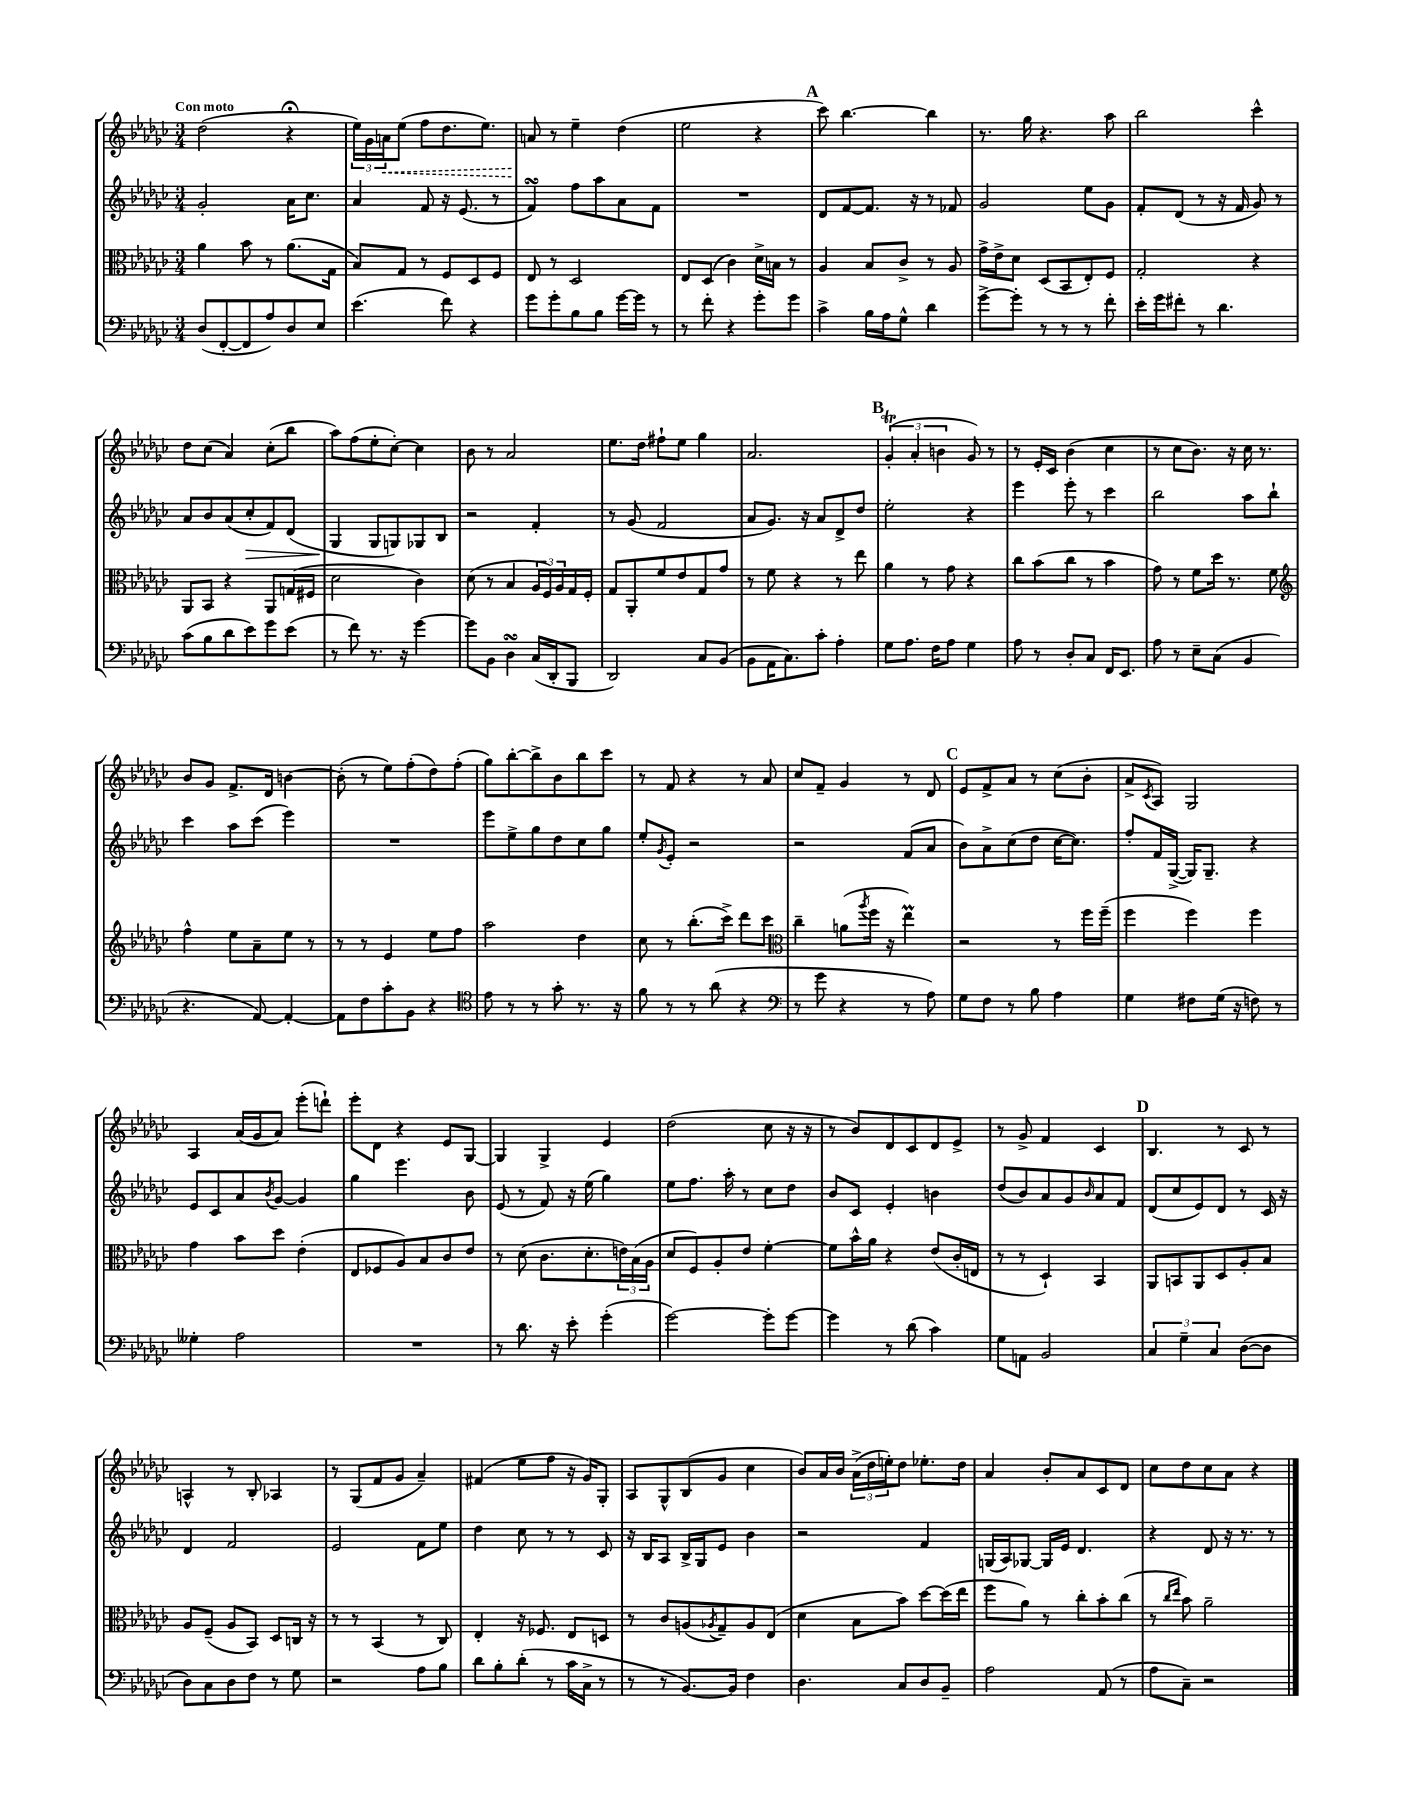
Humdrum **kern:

**kern	**kern	**kern	**dynam	**kern	**dynam
*part4	*part3	*part2	*part2	*part1	*part1
*staff4	*staff3	*staff2	*staff2	*staff1	*staff1
*clefF4	*clefC3	*clefG2	*	*clefG2	*
*k[b-e-a-d-g-c-]	*k[b-e-a-d-g-c-]	*k[b-e-a-d-g-c-]	*	*k[b-e-a-d-g-c-]	*
*M3/4	*M3/4	*M3/4	*	*M3/4	*
=1	=1	=1	=1	=1	=1
!	!	!	!	!LO:TX:a:B:t=Con moto	!
(8D-/L	4a-\	2g-'/	.	(2dd-\	.
[8FF'/	.	.	.	.	.
8FF/]	8b-\	.	.	.	.
8A-/)	8r	.	.	.	.
8D-/	(8.a-\L	16a-\KL	.	4r;<	.
.	.	8.cc-\J	.	.	.
8E-/J	.	.	.	.	.
.	16G-\Jk	.	.	.	.
=2	=2	=2	=2	=2	=2
(4.e-\	8B-/L)	4a-/	.	24ee-\LL)	.
.	.	.	.	24g-\	.
!	!	!	!	!	!LO:HP:b
.	.	.	.	24an\J	<
.	8G-/J	.	.	(8ee-\J	.
.	8r	8f/	.	8ff\L	.
8f\)	8F/L	16r	.	8.dd-\	.
.	.	(8.e-/	.	.	.
4r	8D-/	.	.	.	.
.	.	.	.	8.ee-\J)	.
.	8F/J	8r	.	.	.
=3	=3	=3	=3	=3	=3
8g-\L	8E-/	4fsSsS/)	.	8an/	.
8g-'\	8r	.	.	8r	[
8B-\	2D-/	8ff\L	.	4ee-~\	.
8B-\J	.	8aa-\	.	.	.
[16g-\LL	.	8a-\	.	(4dd-\	.
16g-\JJ]	.	.	.	.	.
8r	.	8f\J	.	.	.
=4	=4	=4	=4	=4	=4
8r	8E-/L	2.r	.	2ee-\	.
8f'\	(8D-/J	.	.	.	.
4r	4c-\)	.	.	.	.
8g-'\L	16d-^\LL	.	.	4r	.
.	16Bn\JJ	.	.	.	.
8g-\J	8r	.	.	.	.
!!LO:REH:place=s1:t=A
=5	=5	=5	=5	=5	=5
4c-^\	4A-/	8d-/L	.	8ccc-\)	.
.	.	[8f/	.	[4.bb-\	.
16B-\LL	8B-/L	8.f/J]	.	.	.
16A-\J	.	.	.	.	.
8G-^^\J	8c-^/J	.	.	.	.
.	.	16r	.	.	.
4d-\	8r	8r	.	4bb-\]	.
.	8A-/	8f-X/	.	.	.
=6	=6	=6	=6	=6	=6
[8g-^\L	16g-^\LL	2g-/	.	8.r	.
.	16e-^\J	.	.	.	.
8g-'\J]	8d-\J	.	.	.	.
.	.	.	.	16gg-\	.
8r	(8D-/L	.	.	4.r	.
8r	8BB-/	.	.	.	.
8r	8E-'/)	8ee-\L	.	.	.
8f'\	8F/J	8g-\J	.	8aa-\	.
=7	=7	=7	=7	=7	=7
16e-'\LL	2G-'/	8f'/L	.	2bb-\	.
16g-\J	.	.	.	.	.
8f#X'\J	.	(8d-/J	.	.	.
8r	.	8r	.	.	.
4.d-\	.	16r	.	.	.
.	.	16f/	.	.	.
.	4r	8g-/)	.	4ccc-^^\	.
.	.	8r	.	.	.
!!LO:LB:g=z
=8	=8	=8	=8	=8	=8
(8c-\L	8AA-/L	8a-/L	.	8dd-\L	.
8B-\	8BB-/J	8b-/	.	(8cc-\J	.
8d-\	4r	(8a-/	.	4a-/)	.
!	!	!	!LO:HP:b	!	!
8e-\)	.	8cc-'/	>	.	.
8g-\	8AA-/L	8f/)	.	(8cc-'\L	.
(8e-\J	(16Gn/L	(8d-/J	.	8bb-\J	.
.	16F#X/JJ	.	.	.	.
=9	=9	=9	=9	=9	=9
8r	2d-\	4G-/	.	8aa-\L)	.
8f\)	.	.	.	(8ff\	.
8.r	.	8G-/L	]	8ee-'\	.
.	.	8Gn/)	.	[8cc-'\J)	.
16r	.	.	.	.	.
[4g-\	4c-\)	8G-X/	.	4cc-\]	.
.	.	8B-/J	.	.	.
=10	=10	=10	=10	=10	=10
8g-\L]	(8d-\	2r	.	8b-\	.
8BB-\J	8r	.	.	8r	.
4D-sSSS\	4B-/	.	.	2a-/	.
(16C-/LL	24A-/LL	4f'/	.	.	.
.	24F/)	.	.	.	.
16DD-'/J	.	.	.	.	.
.	24A-/	.	.	.	.
8BBB-/J	16G-/	.	.	.	.
.	16F'/JJ	.	.	.	.
=11	=11	=11	=11	=11	=11
2DD-/)	8G-/L	8r	.	8.ee-\L	.
.	8AA-'/	(8g-/	.	.	.
.	.	.	.	16dd-\Jk	.
.	8f/	2f/	.	8ff#X`\L	.
.	8e-/	.	.	8ee-\J	.
8C-/L	8G-/	.	.	4gg-\	.
(8BB-/J	8g-/J	.	.	.	.
=12	=12	=12	=12	=12	=12
8BB-\L	8r	8a-/L	.	2.a-/	.
16AA-\K	8f\	8.g-/J)	.	.	.
8.C-\)	.	.	.	.	.
.	4r	.	.	.	.
.	.	16r	.	.	.
8c-'\J	.	8a-/L	.	.	.
4A-'\	8r	8d-^/	.	.	.
.	8ee-\	8dd-/J	.	.	.
!!LO:REH:place=s1:t=B
=13	=13	=13	=13	=13	=13
8G-\L	4a-\	2ee-'\	.	(6g-T'/	.
8.A-\J	.	.	.	.	.
.	.	.	.	6a-'/	.
.	8r	.	.	.	.
16F\KL	.	.	.	.	.
.	.	.	.	6bn\	.
8A-\J	8g-\	.	.	.	.
4G-\	4r	4r	.	8g-/)	.
.	.	.	.	8r	.
=14	=14	=14	=14	=14	=14
8A-\	8cc-\L	4eee-\	.	8r	.
8r	(8b-\	.	.	16e-'/LL	.
.	.	.	.	16c-/JJ	.
8D-'/L	8cc-\J	8eee-'\	.	(4b-\	.
8C-/J	8r	8r	.	.	.
16FF/KL	4b-\	4ccc-\	.	4cc-\	.
8.EE-/J	.	.	.	.	.
=15	=15	=15	=15	=15	=15
8A-\	8g-\)	2bb-\	.	8r	.
8r	8r	.	.	8cc-\L	.
8E-~\L	8f\L	.	.	8.b-\J)	.
(8C-\J	16dd-\Jk	.	.	.	.
.	8.r	.	.	16r	.
4BB-/	.	8aa-\L	.	16cc-\	.
.	.	.	.	8.r	.
.	8f\	8bb-`\J	.	.	.
!!LO:LB:g=z
=16	=16	=16	=16	=16	=16
*	*clefG2	*	*	*	*
4.r	4ff^^\	4ccc-\	.	8b-/L	.
.	.	.	.	8g-/J	.
.	8ee-\L	8aa-\L	.	8.f^/L	.
[8AA-/)	8a-~\	(8ccc-\J	.	.	.
.	.	.	.	16d-/Jk	.
4AA-'/_	8ee-\J	4eee-\)	.	[4bn\	.
.	8r	.	.	.	.
=17	=17	=17	=17	=17	=17
8AA-\L]	8r	2.r	.	(8b'\]	.
8F\	8r	.	.	8r	.
8c-'\	4e-/	.	.	8ee-\L)	.
8BB-\J	.	.	.	(8ff'\	.
4r	8ee-\L	.	.	8dd-\)	.
.	8ff\J	.	.	(8ff'\J	.
=18	=18	=18	=18	=18	=18
*clefC4	*	*	*	*	*
8e-\	2aa-\	8eee-\L	.	8gg-\L)	.
8r	.	8ee-^\	.	[8bb-'\	.
8r	.	8gg-\	.	8bb-^\]	.
8g-'\	.	8dd-\	.	8b-\	.
8.r	4dd-\	8cc-\	.	8bb-\	.
.	.	8gg-\J	.	8ccc-\J	.
16r	.	.	.	.	.
=19	=19	=19	=19	=19	=19
8f\	8cc-\	8ee-'/L	.	8r	.
.	.	8qg-/	.	.	.
8r	8r	8e-'/J	.	8f/	.
8r	(8.bb-'\L	2r	.	4r	.
(8a-\	.	.	.	.	.
.	16ccc-^\Jk)	.	.	.	.
4r	8ddd-\L	.	.	8r	.
.	8ccc-\J	.	.	8a-/	.
=20	=20	=20	=20	=20	=20
*clefF4	*clefC3	*	*	*	*
8r	4cc-~\	2r	.	8cc-/L	.
8g-\	.	.	.	8f~/J	.
4r	(8an\L	.	.	4g-/	.
.	8qaa-/	.	.	.	.
.	16ff\Jk	.	.	.	.
.	16r	.	.	.	.
8r	4ee-M\)	(8f/L	.	8r	.
8A-\)	.	8a-/J	.	8d-/	.
!!LO:REH:place=s1:t=C
=21	=21	=21	=21	=21	=21
8G-\L	2r	8b-\L)	.	8e-/L	.
8F\J	.	8a-^\	.	8f^/	.
8r	.	(8cc-\	.	8a-/J	.
8B-\	.	8dd-\J	.	8r	.
4A-\	8r	[16cc-\KL	.	(8cc-\L	.
.	.	8.cc-\J])	.	.	.
.	16ff\LL	.	.	8b-'\J	.
.	(16ff~\JJ	.	.	.	.
=22	=22	=22	=22	=22	=22
4G-\	4ff\	8ff'/L	.	8a-^/L	.
.	.	.	.	8qc-/	.
.	.	16f/L	.	8A-/J)	.
.	.	([16G-^/JJ	.	.	.
8F#X\L	4ff\)	16G-/KL])	.	2G-/	.
.	.	8.G-~/J	.	.	.
(16G-\Jk	.	.	.	.	.
16r	.	.	.	.	.
8Fn\)	4ff\	4r	.	.	.
8r	.	.	.	.	.
!!LO:LB:g=z
=23	=23	=23	=23	=23	=23
4G--X'\	4g-\	8e-/L	.	4A-/	.
.	.	8c-/	.	.	.
2A-\	8b-\L	8a-/	.	(16a-/LL	.
.	.	.	.	16g-/J	.
.	.	8qb-/	.	.	.
.	8dd-\J	[8g-/J	.	8a-/J)	.
.	(4e-'\	4g-/]	.	(8eee-'\L	.
.	.	.	.	8dddn`\J)	.
=24	=24	=24	=24	=24	=24
2.r	8E-/L	4gg-\	.	8eee-'\L	.
.	8F-X/	.	.	8d-\J	.
.	8A-/)	4.eee-\	.	4r	.
.	8B-/	.	.	.	.
.	8c-/	.	.	8e-/L	.
.	8e-/J	8b-\	.	[8G-/J	.
=25	=25	=25	=25	=25	=25
8r	8r	(8e-/	.	4G-/]	.
8.d-\	(8d-\	8r	.	.	.
.	8.c-\L	8f/)	.	4G-^/	.
16r	.	.	.	.	.
8e-'\	.	16r	.	.	.
.	8.d-'\	(16ee-\	.	.	.
(4g-'\	.	4gg-\)	.	4e-/	.
.	24en\L)	.	.	.	.
.	(24B-\	.	.	.	.
.	24A-\JJ	.	.	.	.
=26	=26	=26	=26	=26	=26
[2g-\)	8d-/L	8ee-\L	.	(2dd-\	.
.	8F/)	8.ff\J	.	.	.
.	8A-'/	.	.	.	.
.	.	16aa-'\	.	.	.
.	8e-/J	8r	.	.	.
8g-'\L]	[4f'\	8cc-\L	.	8cc-\	.
[8g-\J	.	8dd-\J	.	16r	.
.	.	.	.	16r	.
=27	=27	=27	=27	=27	=27
4g-\]	8f\L]	8b-/L	.	8r	.
.	16b-^^\L	8c-/J	.	8b-/L)	.
.	16a-\JJ	.	.	.	.
8r	4r	4e-'/	.	8d-/	.
(8d-\	.	.	.	8c-/	.
4c-\)	(8e-/L	4bn\	.	8d-/	.
.	16c-'/L	.	.	8e-^/J	.
.	16En/JJ	.	.	.	.
=28	=28	=28	=28	=28	=28
8G-\L	8r	(8dd-/L	.	8r	.
8AAn\J	8r	8b-/)	.	8g-^/	.
2BB-/	4D-`/)	8a-/	.	4f/	.
.	.	8g-/	.	.	.
.	.	16qqb-/	.	.	.
.	4BB-/	8a-/	.	4c-/	.
.	.	8f/J	.	.	.
!!LO:REH:place=s1:t=D
=29	=29	=29	=29	=29	=29
6C-/	8AA-/L	(8d-/L	.	4.B-/	.
.	8BBn/	8cc-/	.	.	.
6G-~\	.	.	.	.	.
.	8AA-/	8e-/)	.	.	.
6C-/	.	.	.	.	.
.	8D-/	8d-/J	.	8r	.
([8D-\L	8A-'/	8r	.	8c-/	.
8D-\J]	8B-/J	16c-/	.	8r	.
.	.	16r	.	.	.
!!LO:LB:g=z
=30	=30	=30	=30	=30	=30
8D-\L)	8A-/L	4d-/	.	4An^^/	.
8C-\	(8F~/J	.	.	.	.
8D-\	8A-/L	2f/	.	8r	.
8F\J	8BB-/J)	.	.	8B-'/	.
8r	8D-/L	.	.	4A-X/	.
8G-\	16Cn/Jk	.	.	.	.
.	16r	.	.	.	.
=31	=31	=31	=31	=31	=31
2r	8r	2e-/	.	8r	.
.	8r	.	.	(8G-/L	.
.	(4BB-/	.	.	8f/	.
.	.	.	.	8g-/J	.
8A-\L	8r	8f\L	.	4a-~/)	.
8B-\J	8C-/)	8ee-\J	.	.	.
=32	=32	=32	=32	=32	=32
8d-\L	4E-'/	4dd-\	.	(4f#X/	.
8B-'\	.	.	.	.	.
(8d-'\J	16r	8cc-\	.	8ee-\L	.
.	8.F-X/	.	.	.	.
8r	.	8r	.	8ff\J	.
16c-\LL	8E-/L	8r	.	16r	.
16C-^\JJ	.	.	.	16g-/KL)	.
8r	8Dn/J	8c-/	.	8G-'/J	.
=33	=33	=33	=33	=33	=33
8r	8r	16r	.	8A-/L	.
.	.	16B-/KL	.	.	.
8r	8c-/L	8A-/J	.	8G-^^/	.
[8.BB-/L)	(8An/	16B-^/LL	.	(8B-/	.
.	.	16G-/J	.	.	.
.	8qA-X/	.	.	.	.
.	8G-~/)	8e-/J	.	8g-/J	.
16BB-/Jk]	.	.	.	.	.
4F\	8A-/	4b-\	.	4cc-\	.
.	(8E-/J	.	.	.	.
=34	=34	=34	=34	=34	=34
4.D-\	4d-\	2r	.	8b-/L)	.
.	.	.	.	16a-/L	.
.	.	.	.	16b-/JJ	.
.	8B-\L	.	.	(24a-^\LL	.
.	.	.	.	24dd-\	.
.	.	.	.	24een'\J)	.
8C-/L	8b-\J)	.	.	8dd-\J	.
8D-/	[8dd-\L	4f/	.	8.ee-X'\L	.
8BB-~/J	(16dd-\L]	.	.	.	.
.	16ee-\JJ	.	.	16dd-\Jk	.
=35	=35	=35	=35	=35	=35
2A-\	8ff\L	(16Gn/LL	.	4a-/	.
.	.	16A-/J)	.	.	.
.	8a-\J)	[8G-X/J	.	.	.
.	8r	16G-/LL]	.	8b-'/L	.
.	.	16e-/JJ	.	.	.
.	8cc-'\L	4.d-/	.	8a-/	.
(8AA-/	8b-'\	.	.	8c-/	.
8r	(8cc-\J	.	.	8d-/J	.
=36	=36	=36	=36	=36	=36
8A-\L	8r	4r	.	8cc-\L	.
.	16qqcc-/LL	.	.	.	.
.	16qqee-/JJ	.	.	.	.
8C-~\J)	8b-\)	.	.	8dd-\	.
2r	2a-~\	8d-/	.	8cc-\	.
.	.	16r	.	8a-\J	.
.	.	8.r	.	.	.
.	.	.	.	4r	.
.	.	8r	.	.	.
==	==	==	==	==	==
*-	*-	*-	*-	*-	*-
